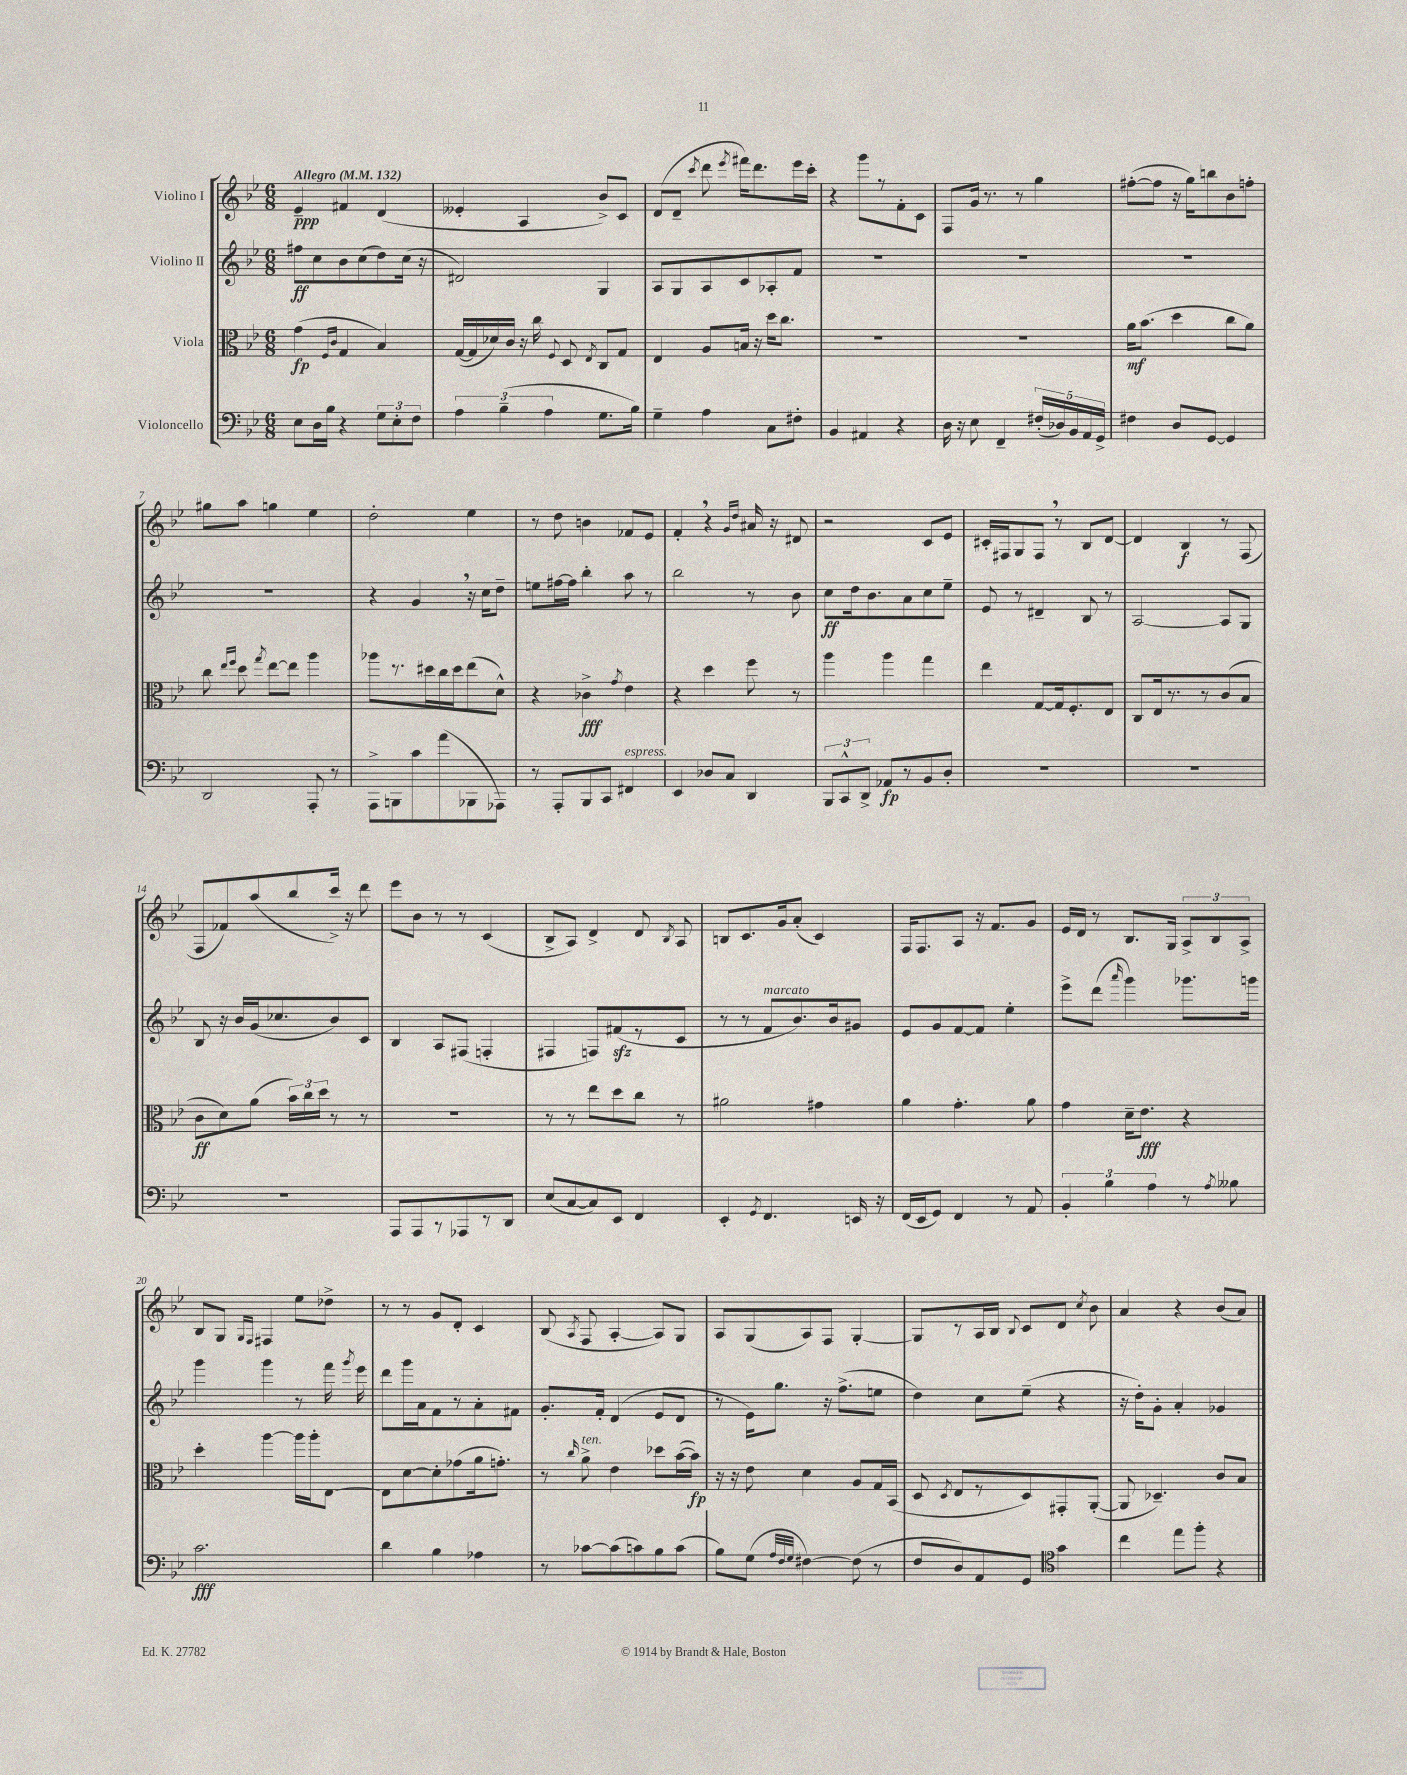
<<
\new StaffGroup <<
\new Staff = "s0" \with { instrumentName = "Violino I" } {
    \clef treble \key bes \major \numericTimeSignature \time 6/8 \tempo "Allegro" 4 = 132
    \autoBeamOff ees'4--\ppp fis'4 d'4( |
    eeses'4-. a4 bes'8[->) c'8] |
    d'8[( d'8]-- \acciaccatura { c'''8 } d'''8 \acciaccatura { ees'''8 } fis'''16[) d'''8. ees'''16 c'''16]-. |
    r4 g'''8[ r8 f'8-. c'8] |
    f8[ g'16] r8. r8 g''4 |
    fis''8[~-.( fis''8] r16 g''16[) b''8 bes'8 f''8]-. |
    gis''8[ a''8] g''4 ees''4 |
    d''2-. ees''4 |
    r8 d''8 b'4 fes'8[ ees'8] |
    f'4-. \breathe r4 \grace { g'16[ d''16] } ais'16 r16 dis'8 |
    r2 c'8[ ees'8] |
    cis'16[-. fis16 g8 fis8] \breathe r8 bes8[ d'8]~ |
    d'4 bes4\f r8 f8( |
    f8[ fes'8) a''8( bes''8 c'''16]->) r16 d'''8 |
    ees'''8[ bes'8] r8 r8 c'4( |
    bes8[-> a8]) d'4-> d'8 \acciaccatura { bes8 } a8 |
    b8[ c'8. g'16 a'8]-.( c'4) |
    f16[ f8. a8] r16 f'8.[ g'8] |
    ees'16[ d'16] r8 bes8.[ g16] \tuplet 3/2 { a8[-> bes8 a8]-> } |
    bes8[ g8] \grace { g16[ f16] } fis4 ees''8[ des''8]-> |
    r8 r8 g'8[ d'8]-. c'4 |
    bes8( \acciaccatura { a8 } f8 a4~-. a8[) g8] |
    a8[ g8( a8) f8] g4~-. |
    g8[ r8 a16 bes16] \appoggiatura { bes8 } c'8[ d'8] \acciaccatura { c''8 } bes'8 |
    a'4 r4 bes'8[( a'8]) \bar "|." |
}
\new Staff = "s1" \with { instrumentName = "Violino II" } {
    \clef treble \key bes \major \numericTimeSignature \time 6/8
    \autoBeamOff fis''8[\ff c''8 bes'8 c''8( d''8) c''16]( r16 |
    dis'2) g4 |
    a8[ g8 a8 c'8 aes8-. f'8] |
    R2. |
    R2. |
    R2. |
    R2. |
    r4 g'4 \breathe r16 c''16[ d''8]-- |
    e''8[ fis''16~ fis''16] bes''4-. a''8 r8 |
    bes''2 r8 bes'8 |
    c''8[\ff d''16 bes'8. a'8 c''8 ees''8]-- |
    ees'8 r8 dis'4-- bes8 r8 |
    a2~ a8[ g8] |
    bes8 r16 bes'16[ g'16( ces''8. bes'8) c'8] |
    bes4 a8[ fis8]( f4-. |
    fis4 f8[) fis'8\sfz( r8 c'8] |
    r8 r8 f'8[^\markup { \italic "marcato" } bes'8.) bes'16 gis'8] |
    ees'8[ g'8 f'8~ f'8] ees''4-. |
    ees'''8[-> d'''8]( \grace { a'''16 } g'''4) ges'''8.[ g'''16] |
    g'''4 g'''4 r8 f'''16 \acciaccatura { g'''8 } ees'''16 |
    d'''8[ g'''16 a'16 f'8 r8 a'8-. fis'8] |
    g'8.[-. f'16]-. d'4( ees'8[ d'8] |
    r8 ees'16[) g''8.] r16 f''8.[->( e''8] |
    d''4) c''8[ ees''8]--( r4 |
    r16 d''16[-.) g'8]-. a'4-. ges'4 \bar "|." |
}
\new Staff = "s2" \with { instrumentName = "Viola" } {
    \clef alto \key bes \major \numericTimeSignature \time 6/8
    \autoBeamOff g'4\fp( \grace { f16[ c'16] } g4 bes4) |
    g16[~( g16 des'16) c'16] r16 c''16 \appoggiatura { f8 } d8 \acciaccatura { ees8 } c8[ g8] |
    ees4 a8[ b16] r16 d''16[ c''8.] |
    R2. |
    R2. |
    a'16[\mf bes'8.]( d''4 c''8[ a'8]) |
    c''8 \grace { ees''16[ f''16] } d''8 \acciaccatura { g''8 } ees''8[~ ees''8] a''4 |
    aes''8[ r8. dis''16 c''16 dis''16 ees''8( d'8]-^) |
    r4 ces'4->\fff \acciaccatura { g'8 } ees'4 |
    r4 d''4 f''8 r8 |
    a''4 a''4 g''4 |
    ees''4 g8[~ g16 f8.-. ees8] |
    c8[ ees16 r8. r8 c'8( bes8] |
    c'8[\ff d'8) a'8]( \tuplet 3/2 { bes'16[) c''16 d''16] } r8 r8 |
    r2. |
    r8 r8 ees''8[ d''8 c''8] r8 |
    ais'2 gis'4 |
    a'4 g'4.-. a'8 |
    g'4 d'16[-- ees'8.]\fff r4 |
    d''4-. a''4~ a''16[ a''16-. ees8]~ |
    ees8[ d'8~ d'8-. ges'8( a'16 g'8.]-.) |
    r8 \grace { c''16 } a'8->^\markup { \italic "ten." } ees'4 des''8[ bes'16~( bes'16]\fp) |
    r16 r16 ees'8 d'4 a8[ g16 bes,16]( |
    d8 \acciaccatura { d8 } ees8[ r8 d8) gis,8-. a,8]~-.( |
    a,8 des4.--) c'8[ bes8] \bar "|." |
}
\new Staff = "s3" \with { instrumentName = "Violoncello" } {
    \clef bass \key bes \major \numericTimeSignature \time 6/8
    \autoBeamOff ees8[ d16 bes16] r4 \tuplet 3/2 { g8[ ees8-. f8] } |
    \tuplet 3/2 { a4 bes4--( a4 } g8.[ bes16]) |
    g4-- a4 c8[ fis8]-. |
    bes,4 ais,4 r4 |
    d16 r16 ees8 f,4-- \tuplet 5/4 { fis16[-.( des16) bes,16 a,16 g,16]-> } |
    fis4 d8[ g,8]~ g,4 |
    d,2 a,,8-. r8 |
    a,,8[-> b,,8 c'8 a'8( bes,,8 aes,,8]) |
    r8 a,,8[-. bes,,8 c,8] fis,4^\markup { \italic "espress." } |
    ees,4 des8[ c8] d,4 |
    \tuplet 3/2 { bes,,8[ c,8-^ d,8]-> } aes,8[\fp r8 bes,8 d8]-. |
    R2. |
    R2. |
    R2. |
    a,,8[ a,,8 r8 aes,,8 r8 d,8] |
    ees8[( c8~ c8) ees,8] f,4 |
    ees,4-. \acciaccatura { g,8 } f,4. e,16 r16 |
    f,16[( ees,16 g,8]) f,4 r8 a,8 |
    \tuplet 3/2 { bes,4-. bes4 a4 } r8 \acciaccatura { a8 } beses8 |
    c'2.\fff |
    d'4 bes4 aes4 |
    r8 ces'8[~ ces'8( c'8) bes8 c'8]( |
    bes8[) g8]( \grace { a32[ f32 g32] } fis4~) fis8( r8 |
    f8[ d8) a,8 g,8] \clef tenor g'4 |
    c''4 ees''8[ f''8]-. r4 \bar "|." |
}
>>
>>
